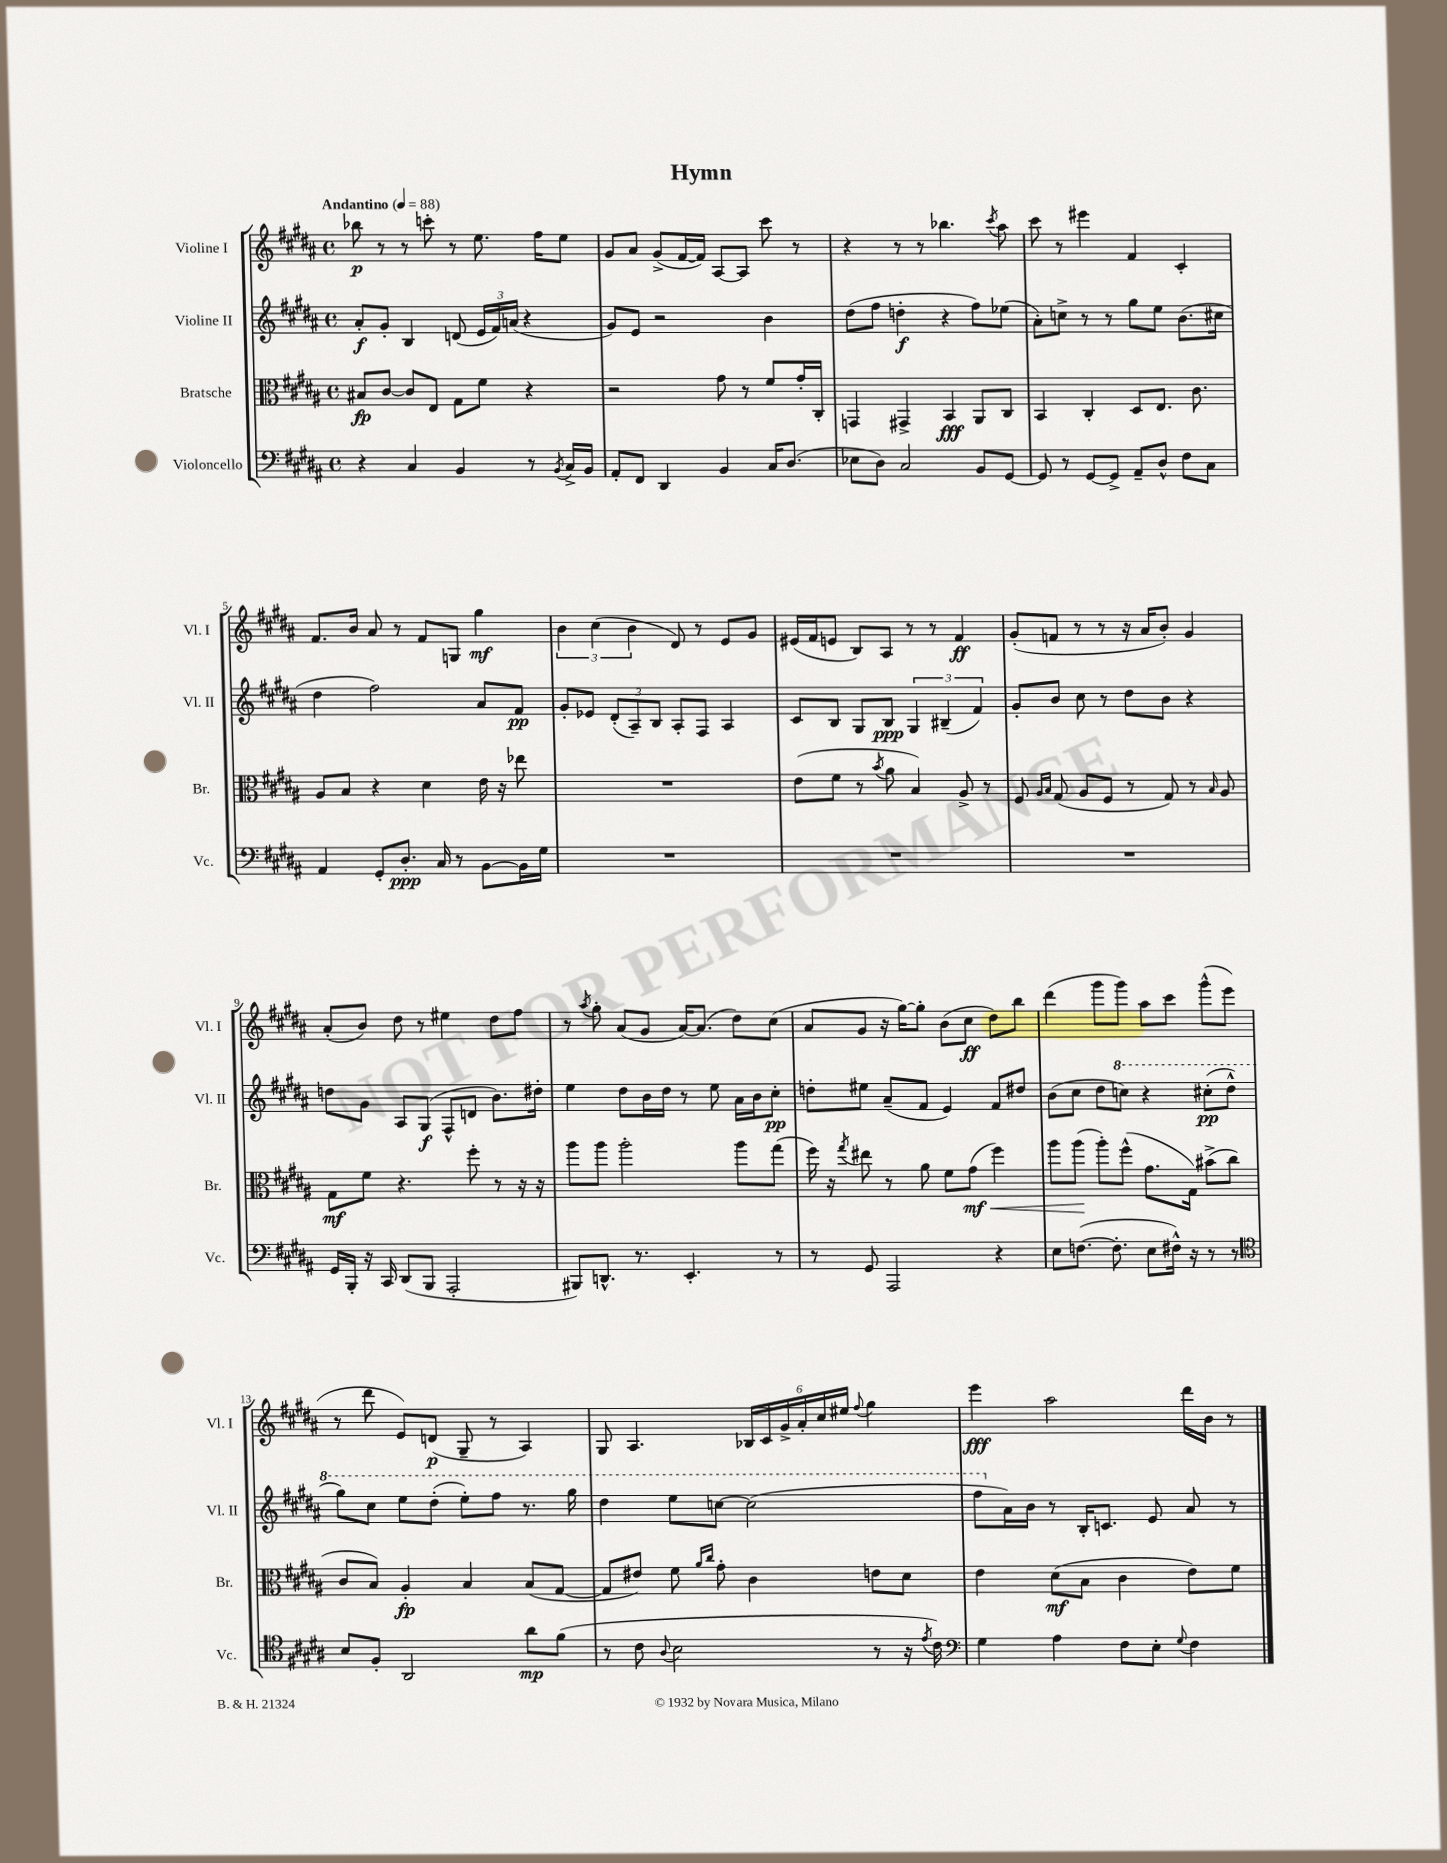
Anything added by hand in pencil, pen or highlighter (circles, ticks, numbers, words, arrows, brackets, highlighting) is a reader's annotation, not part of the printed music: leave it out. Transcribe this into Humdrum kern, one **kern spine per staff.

**kern	**dynam	**kern	**dynam	**kern	**dynam	**kern	**dynam
*part4	*part4	*part3	*part3	*part2	*part2	*part1	*part1
*staff4	*staff4	*staff3	*staff3	*staff2	*staff2	*staff1	*staff1
*I"Violoncello	*	*I"Bratsche	*	*I"Violine II	*	*I"Violine I	*
*I'Vc.	*	*I'Br.	*	*I'Vl. II	*	*I'Vl. I	*
*clefF4	*	*clefC3	*	*clefG2	*	*clefG2	*
*k[f#c#g#d#a#]	*	*k[f#c#g#d#a#]	*	*k[f#c#g#d#a#]	*	*k[f#c#g#d#a#]	*
*M4/4	*	*M4/4	*	*M4/4	*	*M4/4	*
*met(c)	*	*met(c)	*	*met(c)	*	*met(c)	*
*MM88	*	*MM88	*	*MM88	*	*MM88	*
=1	=1	=1	=1	=1	=1	=1	=1
!	!	!	!	!	!	!LO:TX:a:B:t=Andantino	!
4r	.	8B#X/L	fp	8a#'/L	f	8bb-X\	p
.	.	[8c#/J	.	8g#'/J	.	8r	.
4C#/	.	8c#/L]	.	4B/	.	8r	.
.	.	8E/J	.	.	.	8cccn'\	.
4BB/	.	8G#\L	.	(8dn/	.	8r	.
.	.	8f#\J	.	24e/LL	.	8.ee\	.
.	.	.	.	24f#/)	.	.	.
.	.	.	.	(24an/JJ	.	.	.
8r	.	4r	.	4r	.	.	.
.	.	.	.	.	.	16ff#\KL	.
8qBB/	.	.	.	.	.	.	.
16C#^/LL	.	.	.	.	.	8ee\J	.
16BB/JJ	.	.	.	.	.	.	.
=2	=2	=2	=2	=2	=2	=2	=2
8AA#'/L	.	2r	.	8g#/L)	.	8g#/L	.
8FF#/J	.	.	.	8e/J	.	8a#/J	.
4DD#/	.	.	.	2r	.	(8g#^/L	.
.	.	.	.	.	.	[16f#/L	.
.	.	.	.	.	.	16f#/JJ])	.
4BB/	.	8g#\	.	.	.	[8A#/L	.
.	.	8r	.	.	.	8A#/J]	.
16C#/KL	.	8f#/L	.	4b\	.	8ccc#\	.
(8.D#/J	.	.	.	.	.	.	.
.	.	16g#'/L	.	.	.	8r	.
.	.	16C#'/JJ	.	.	.	.	.
=3	=3	=3	=3	=3	=3	=3	=3
8E-X\L	.	4GGn/	.	(8dd#\L	.	4r	.
8D#\J)	.	.	.	8ff#\J	.	.	.
2C#/	.	4GG#X^/	.	4ddn'\	f	8r	.
.	.	.	.	.	.	8r	.
.	.	4BB/	fff	4r	.	4.bb-X\	.
8BB/L	.	8AA#/L	.	8ff#\L)	.	.	.
.	.	.	.	.	.	8qccc#/	.
[8GG#/J	.	8C#/J	.	(8ee-X\J	.	8aa#\	.
=4	=4	=4	=4	=4	=4	=4	=4
8GG#/]	.	4BB/	.	8a#'\L)	.	8ccc#\	.
8r	.	.	.	8ccn^\J	.	8r	.
[8GG#/L	.	4C#'/	.	8r	.	4eee#X\	.
8GG#^/J]	.	.	.	8r	.	.	.
8AA#~/L	.	8D#/L	.	8gg#\L	.	4f#/	.
8D#^^/J	.	8.E/J	.	8ee\J	.	.	.
8F#\L	.	.	.	(8.b\L	.	4c#'/	.
.	.	8.c#\	.	.	.	.	.
8C#\J	.	.	.	.	.	.	.
.	.	.	.	16cc#X\Jk	.	.	.
!!LO:LB:g=z
=5	=5	=5	=5	=5	=5	=5	=5
4AA#/	.	8A#/L	.	4dd#\	.	8.f#/L	.
.	.	8B/J	.	.	.	.	.
.	.	.	.	.	.	16b/Jk	.
8GG#'/L	.	4r	.	2ff#\)	.	8a#/	.
8.D#'/J	ppp	.	.	.	.	8r	.
.	.	4d#\	.	.	.	8f#/L	.
16C#/	.	.	.	.	.	.	.
8r	.	.	.	.	.	8Gn/J	.
[8BB\L	.	16e\	.	8a#/L	.	4gg#\	mf
.	.	16r	.	.	.	.	.
16BB\L]	.	8ee-X\	.	8f#/J	pp	.	.
16G#\JJ	.	.	.	.	.	.	.
=6	=6	=6	=6	=6	=6	=6	=6
1r	.	1r	.	8g#'/L	.	6b\	.
.	.	.	.	8e-X/J	.	.	.
.	.	.	.	.	.	(6cc#\	.
.	.	.	.	(12d#'/L	.	.	.
.	.	.	.	12A#~/)	.	6b\	.
.	.	.	.	12B/J	.	.	.
.	.	.	.	8A#'/L	.	8d#/)	.
.	.	.	.	8F#/J	.	8r	.
.	.	.	.	4A#/	.	8e/L	.
.	.	.	.	.	.	8g#/J	.
=7	=7	=7	=7	=7	=7	=7	=7
1r	.	(8e\L	.	8c#/L	.	(16e#X/LL	.
.	.	.	.	.	.	16f#/J	.
.	.	8f#\J	.	8B/J	.	8en/J	.
.	.	8r	.	8G#/L	.	8B/L)	.
.	.	8qb/	.	.	.	.	.
.	.	8a#\	.	8B/J	ppp	8A#/J	.
.	.	4B/)	.	6G#/	.	8r	.
.	.	.	.	.	.	8r	.
.	.	.	.	(6B#X~/	.	.	.
.	.	8A#^/	.	.	.	4f#/	ff
.	.	.	.	6f#/)	.	.	.
.	.	8r	.	.	.	.	.
=8	=8	=8	=8	=8	=8	=8	=8
1r	.	8F#/	.	8g#'/L	.	(8g#'/L	.
.	.	16qqA#/LL	.	.	.	.	.
.	.	16qqB/JJ	.	.	.	.	.
.	.	(8G#/	.	8b/J	.	8fn/J	.
.	.	8A#/L	.	8cc#\	.	8r	.
.	.	8F#/J	.	8r	.	8r	.
.	.	8r	.	8dd#\L	.	16r	.
.	.	.	.	.	.	16a#/KL	.
.	.	8G#/)	.	8b\J	.	8b'/J)	.
.	.	8r	.	4r	.	4g#/	.
.	.	16qqB/	.	.	.	.	.
.	.	8A#/	.	.	.	.	.
!!LO:LB:g=z
=9	=9	=9	=9	=9	=9	=9	=9
16GG#/LL	.	8G#\L	mf	8ddn\L	.	(8a#'/L	.
16BBB'/JJ	.	.	.	.	.	.	.
16r	.	8f#\J	.	8g#\J	.	8b/J)	.
16CC#/	.	.	.	.	.	.	.
(8DD#/L	.	4.r	.	8A#/L	.	8dd#\	.
8BBB/J	.	.	.	(8G#/J	f	8r	.
2AAA#'/	.	.	.	8F#^^/L	.	4ee#X\	.
.	.	8ff#'\	.	8dn/J	.	.	.
.	.	8r	.	8.b\L)	.	8dd#\L	.
.	.	16r	.	.	.	8ff#\J	.
.	.	16r	.	16dd#X'\Jk	.	.	.
=10	=10	=10	=10	=10	=10	=10	=10
8BBB#X/L)	.	8aa#\L	.	4ee\	.	8r	.
.	.	.	.	.	.	8qaa#/	.
8.DDn^^/J	.	8aa#\J	.	.	.	8gg#'\	.
.	.	2aa#'\	.	8dd#\L	.	(8a#/L	.
8.r	.	.	.	.	.	.	.
.	.	.	.	16b\L	.	8g#/J	.
.	.	.	.	16dd#\JJ	.	.	.
4.EE'/	.	.	.	8r	.	[16a#/KL)	.
.	.	.	.	.	.	(8.a#/J]	.
.	.	.	.	8ee\	.	.	.
.	.	8aa#\L	.	16a#\LL	.	8dd#\L)	.
.	.	.	.	16b\J	.	.	.
8r	.	(8gg#\J	.	8cc#'\J	pp	(8cc#\J	.
=11	=11	=11	=11	=11	=11	=11	=11
8r	.	16ff#\)	.	8ddn'\L	.	8a#/L	.
.	.	16r	.	.	.	.	.
.	.	8qgg#/	.	.	.	.	.
8GG#/	.	8ee#X\	.	8ee#X\J	.	8g#/J	.
2AAA#/	.	8r	.	(8a#~/L	.	16r	.
.	.	.	.	.	.	[16gg#\KL)	.
.	.	8a#\	.	8f#/J	.	8gg#'\J]	.
.	.	8f#\L	.	4e/)	.	(8b\L	.
!	!	!	!LO:HP:b	!	!	!	!
.	.	(8g#\J	< mf	.	.	8cc#\J	ff
4r	.	4ff#\)	.	8f#/L	.	8dd#\L)	.
.	.	.	.	8dd#X/J	.	8bb\J	.
=12	=12	=12	=12	=12	=12	=12	=12
8E\L	.	8aa#\L	.	(8b\L	.	(4ddd#\	.
([8.Fn\J	.	(8aa#\J	.	8cc#\J	.	.	.
.	.	8aa#'\L)	[	8dd#\L	.	8ggg#\L	.
8.F'\]	.	.	.	.	.	.	.
*	*	*	*	*8va	*	*	*
.	.	(8ff#^^\J	.	8cccn\J)	.	8ggg#\J)	.
8E\L	.	8.g#\L	.	4r	.	8aa#\L	.
16F#X^^\Jk)	.	.	.	.	.	8ccc#\J	.
16r	.	16G#\Jk)	.	.	.	.	.
8r	.	(8b#X^\L	.	(8ccc#X'\L	pp	(8ggg#^^\L	.
8r	.	8cc#\J	.	8ddd#^^\J	.	8eee\J	.
!!LO:LB:g=z
=13	=13	=13	=13	=13	=13	=13	=13
*clefC4	*	*	*	*	*	*	*
8B/L	.	8c#/L	.	8ggg#\L)	.	8r	.
8F#'/J	.	8B/J)	.	8ccc#\J	.	8ddd#\	.
2AA#/	.	4A#'/	fp	8eee\L	.	8e/L)	.
.	.	.	.	(8ddd#'\J	.	(8dn/J	p
.	.	4B/	.	8eee'\L)	.	8G#~/	.
.	.	.	.	8fff#\J	.	8r	.
8a#\L	mp	(8B/L	.	8.r	.	4A#/)	.
(8f#\J	.	[8G#/J	.	.	.	.	.
.	.	.	.	16ggg#\	.	.	.
=14	=14	=14	=14	=14	=14	=14	=14
8r	.	8G#/L]	.	4ddd#\	.	8G#/	.
8c#\	.	8e#X/J)	.	.	.	4.A#/	.
8qqA#/	.	.	.	.	.	.	.
2B\	.	8f#\	.	8eee\L	.	.	.
.	.	16qqa#/LL	.	.	.	.	.
.	.	16qqcc#/JJ	.	.	.	.	.
.	.	8g#'\	.	[8cccn\J	.	.	.
.	.	4c#\	.	(2ccc\]	.	24B-X/LL	.
.	.	.	.	.	.	24c#/	.
.	.	.	.	.	.	24g#^/	.
.	.	.	.	.	.	24a#'/	.
.	.	.	.	.	.	24cc#/	.
.	.	.	.	.	.	24ee#X/JJ	.
.	.	.	.	.	.	8qqff#/	.
8r	.	8en\L	.	.	.	4gg#\	.
16r	.	8d#\J	.	.	.	.	.
8qe/	.	.	.	.	.	.	.
16c#\)	.	.	.	.	.	.	.
=15	=15	=15	=15	=15	=15	=15	=15
*clefF4	*	*	*	*	*	*	*
4G#\	.	4e\	.	8fff#\L	.	4eee\	fff
*	*	*	*	*X8va	*	*	*
.	.	.	.	16a#\L)	.	.	.
.	.	.	.	16b\JJ	.	.	.
4A#\	.	(8d#\L	mf	8r	.	2aa#\	.
.	.	8B\J	.	16B'/KL	.	.	.
.	.	.	.	8.cn/J	.	.	.
8F#\L	.	4c#\	.	.	.	.	.
8E'\J	.	.	.	8e/	.	.	.
8qqG#/	.	.	.	.	.	.	.
4F#\	.	8e\L)	.	8a#/	.	16ddd#\LL	.
.	.	.	.	.	.	16b\JJ	.
.	.	8f#\J	.	8r	.	8r	.
==	==	==	==	==	==	==	==
*-	*-	*-	*-	*-	*-	*-	*-
